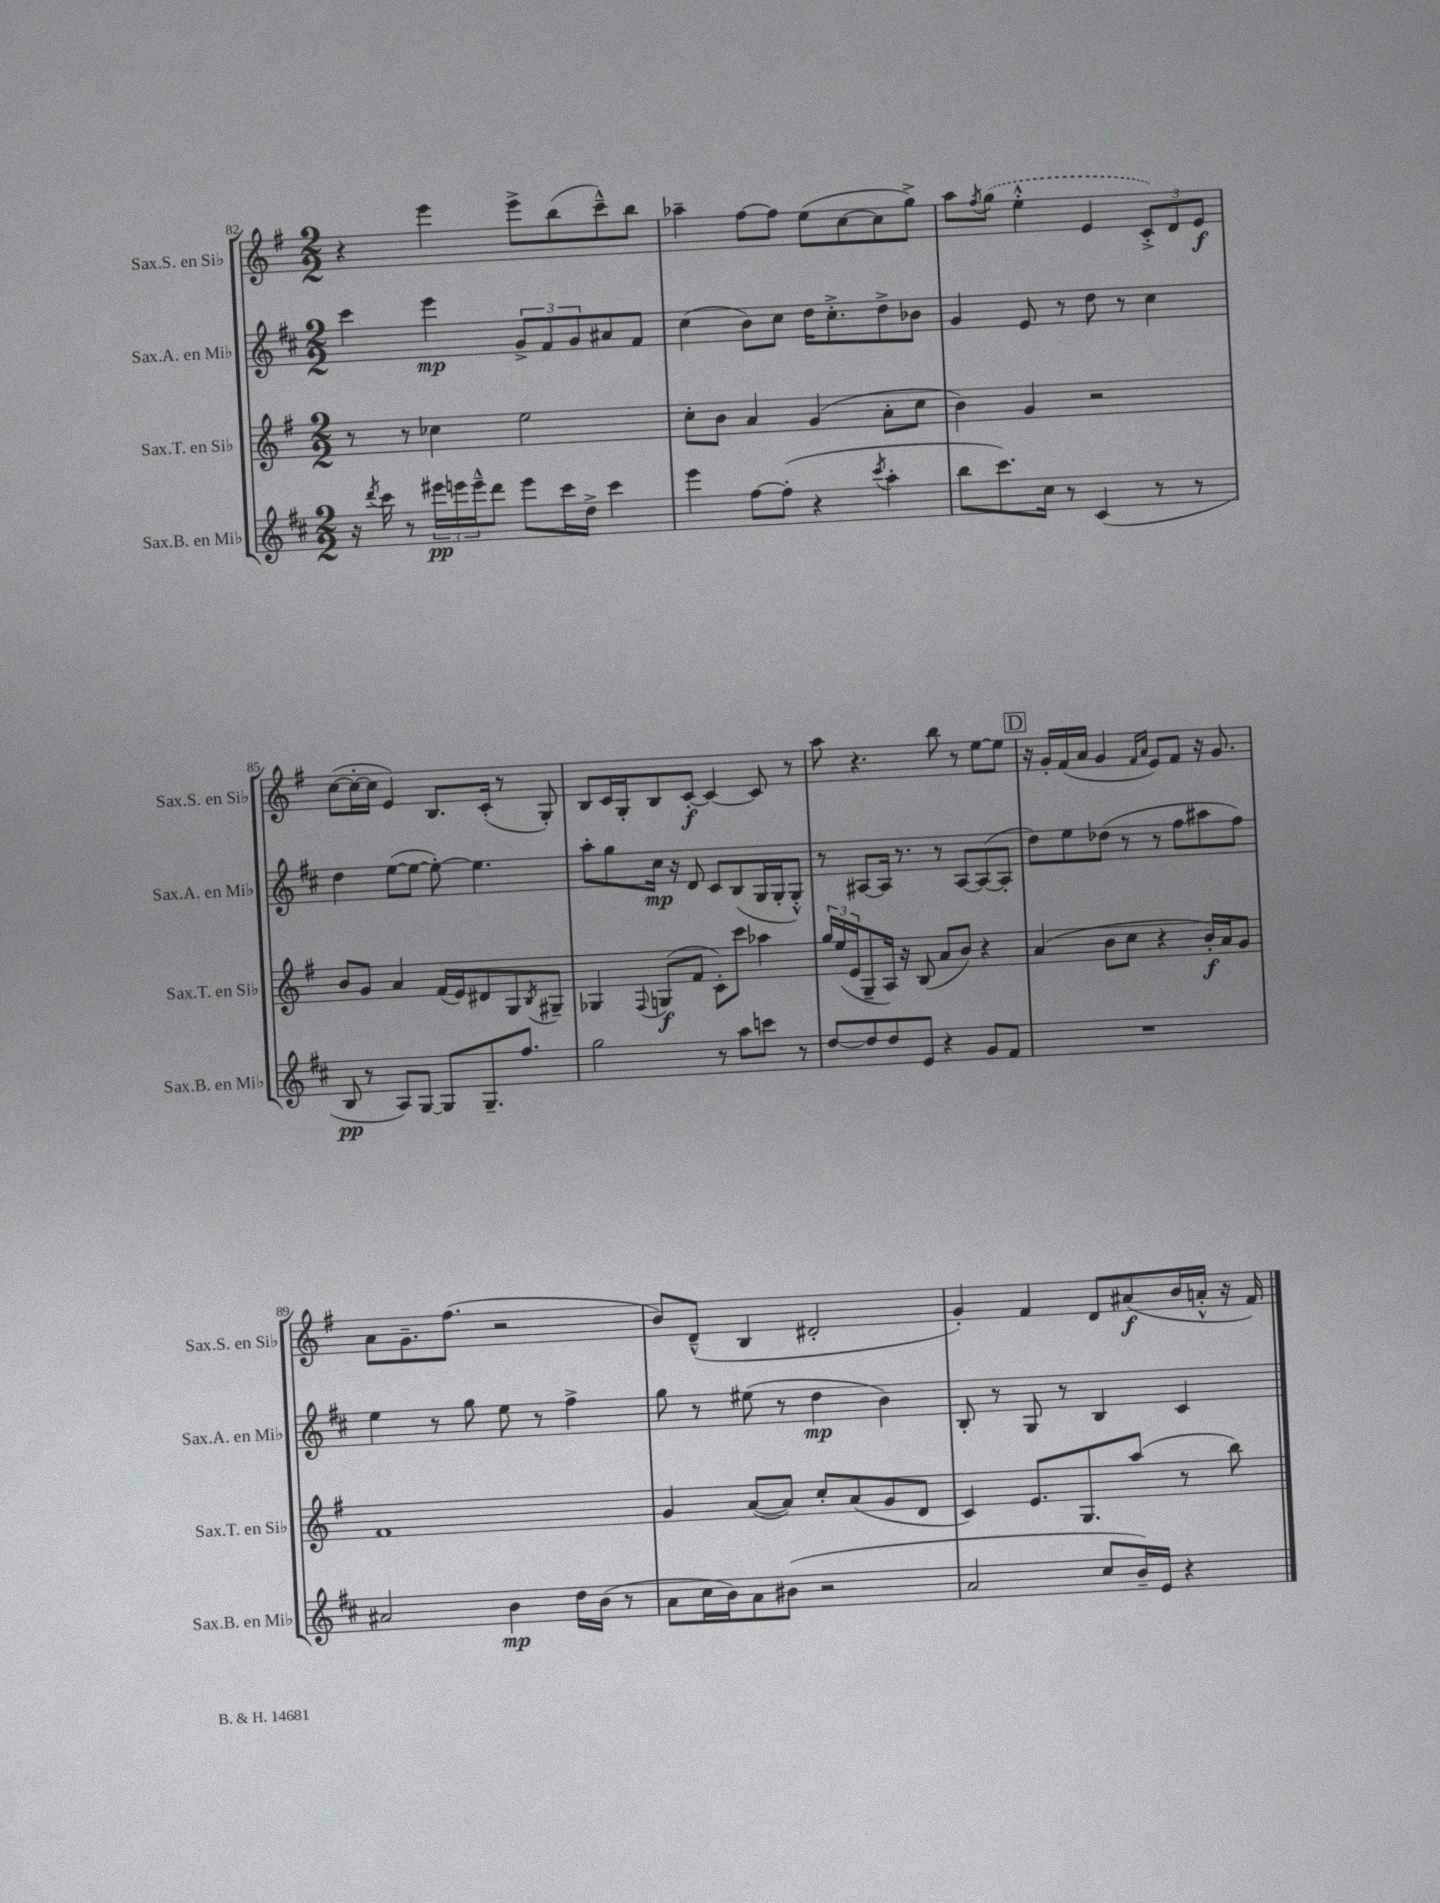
<<
\new StaffGroup <<
\new Staff = "s0" \with { instrumentName = "Sax.S. en Sib" shortInstrumentName = "Sax.S. en Sib" } {
    \clef treble \key g \major \numericTimeSignature \time 2/2
    r4 e'''4 e'''8-> b''8( c'''8---^) b''8 |
    aes''4-- fis''8~ fis''8 e''8( c''8~ c''8 g''8->) |
    a''8 \acciaccatura { fis''8 } \once \slurDashed g''8( e''4-.-^ e'4 \tuplet 3/2 { c'8-.->) d'8 e'8\f } |
    c''8~( c''16~-. c''16 e'4) b8. c'16-.( r8 g8-.) |
    b8 c'16 g16-. b8 c'8~-.\f c'4~ c'8 r8 |
    a''8 r4. b''8 r8 e''8~ e''8 |
    \mark \markup { \box "D" } r16 g'16-. fis'16( a'16 g'4 \grace { fis'16 a'16 } e'8) fis'8 r16 g'8. |
    a'8 g'8.-- fis''8.( r2 |
    b'8) d'8---^( b4 dis'2-. |
    g'4-.) fis'4 d'8 ais'8\f( b'16 a'16-.-^ r16 fis'16) \bar "|." |
}
\new Staff = "s1" \with { instrumentName = "Sax.A. en Mib" shortInstrumentName = "Sax.A. en Mib" } {
    \clef treble \key d \major \numericTimeSignature \time 2/2
    cis'''4 e'''4\mp \tuplet 3/2 { g'8-> fis'8 g'8 } ais'8 fis'8 |
    cis''4( b'8) cis''8 d''16 cis''8.-.-> d''8-> bes'8 |
    g'4 e'8 r8 d''8 r8 cis''4 |
    d''4 e''8~( e''8~ e''8~-.) e''4. |
    a''8-. g''8 cis''16\mp r16 d'8 cis'8 b8( g16 g16-. g8-.-^) |
    r8 ais8~ ais16 r8. r8 ais8~ ais8~( ais8-. |
    \mark \markup { \box "D" } d''8) e''8 des''8( r8 r8 fis''8 ais''8 fis''8) |
    e''4 r8 g''8 e''8 r8 fis''4-> |
    g''8 r8 eis''8( r8 d''4\mp b'4) |
    b8-. r8 g8 r8 b4 cis'4 \bar "|." |
}
\new Staff = "s2" \with { instrumentName = "Sax.T. en Sib" shortInstrumentName = "Sax.T. en Sib" } {
    \clef treble \key g \major \numericTimeSignature \time 2/2
    r8 r8 ces''4 e''2 |
    c''8-. b'8 a'4 g'4( a'8-. c''8 |
    b'4) g'4 r2 |
    b'8 g'8 a'4 fis'16( e'16) dis'8 g8 \acciaccatura { b8 } gis8-- |
    ges4 \appoggiatura { fis8 } g8\f( fis'8 c'8-.) c'''8 aes''4 |
    \tuplet 3/2 { g''16 e''16( e'16 } g8-- a16) r16 b8( a'8 b'8) r4 |
    \mark \markup { \box "D" } a'4( b'8 c''8 r4 b'16-.\f) a'16 g'8 |
    fis'1 |
    g'4 a'8~( a'8) c''8-. a'8( g'8 d'8 |
    c'4) e'8. g8. a''8( r8 b''8) \bar "|." |
}
\new Staff = "s3" \with { instrumentName = "Sax.B. en Mib" shortInstrumentName = "Sax.B. en Mib" } {
    \clef treble \key d \major \numericTimeSignature \time 2/2
    r16 \acciaccatura { d'''8 } cis'''16 r8 \tuplet 3/2 { eis'''16\pp e'''16 e'''16---^ } d'''8 e'''8 cis'''16 d''16-> cis'''4 |
    e'''4 fis''8~ fis''8-.( r4 \acciaccatura { cis'''8 } a''4-. |
    b''8 cis'''8.) cis''16 r8 cis'4( r8 r8 |
    b8\pp r8 a8) g8~ g8 g8.-- fis''8. |
    g''2 r8 a''8 c'''8 r8 |
    d''8~ d''8 d''8 e'8 r4 g'8 fis'8 |
    \mark \markup { \box "D" } R1 |
    ais'2 b'4\mp d''16 b'16( r8 |
    a'8 cis''16 b'16) a'8 bis'8( r2 |
    a'2 cis''8 b'16--) e'16 r4 \bar "|." |
}
>>
>>
\layout { \context { \Score currentBarNumber = #82 } }
